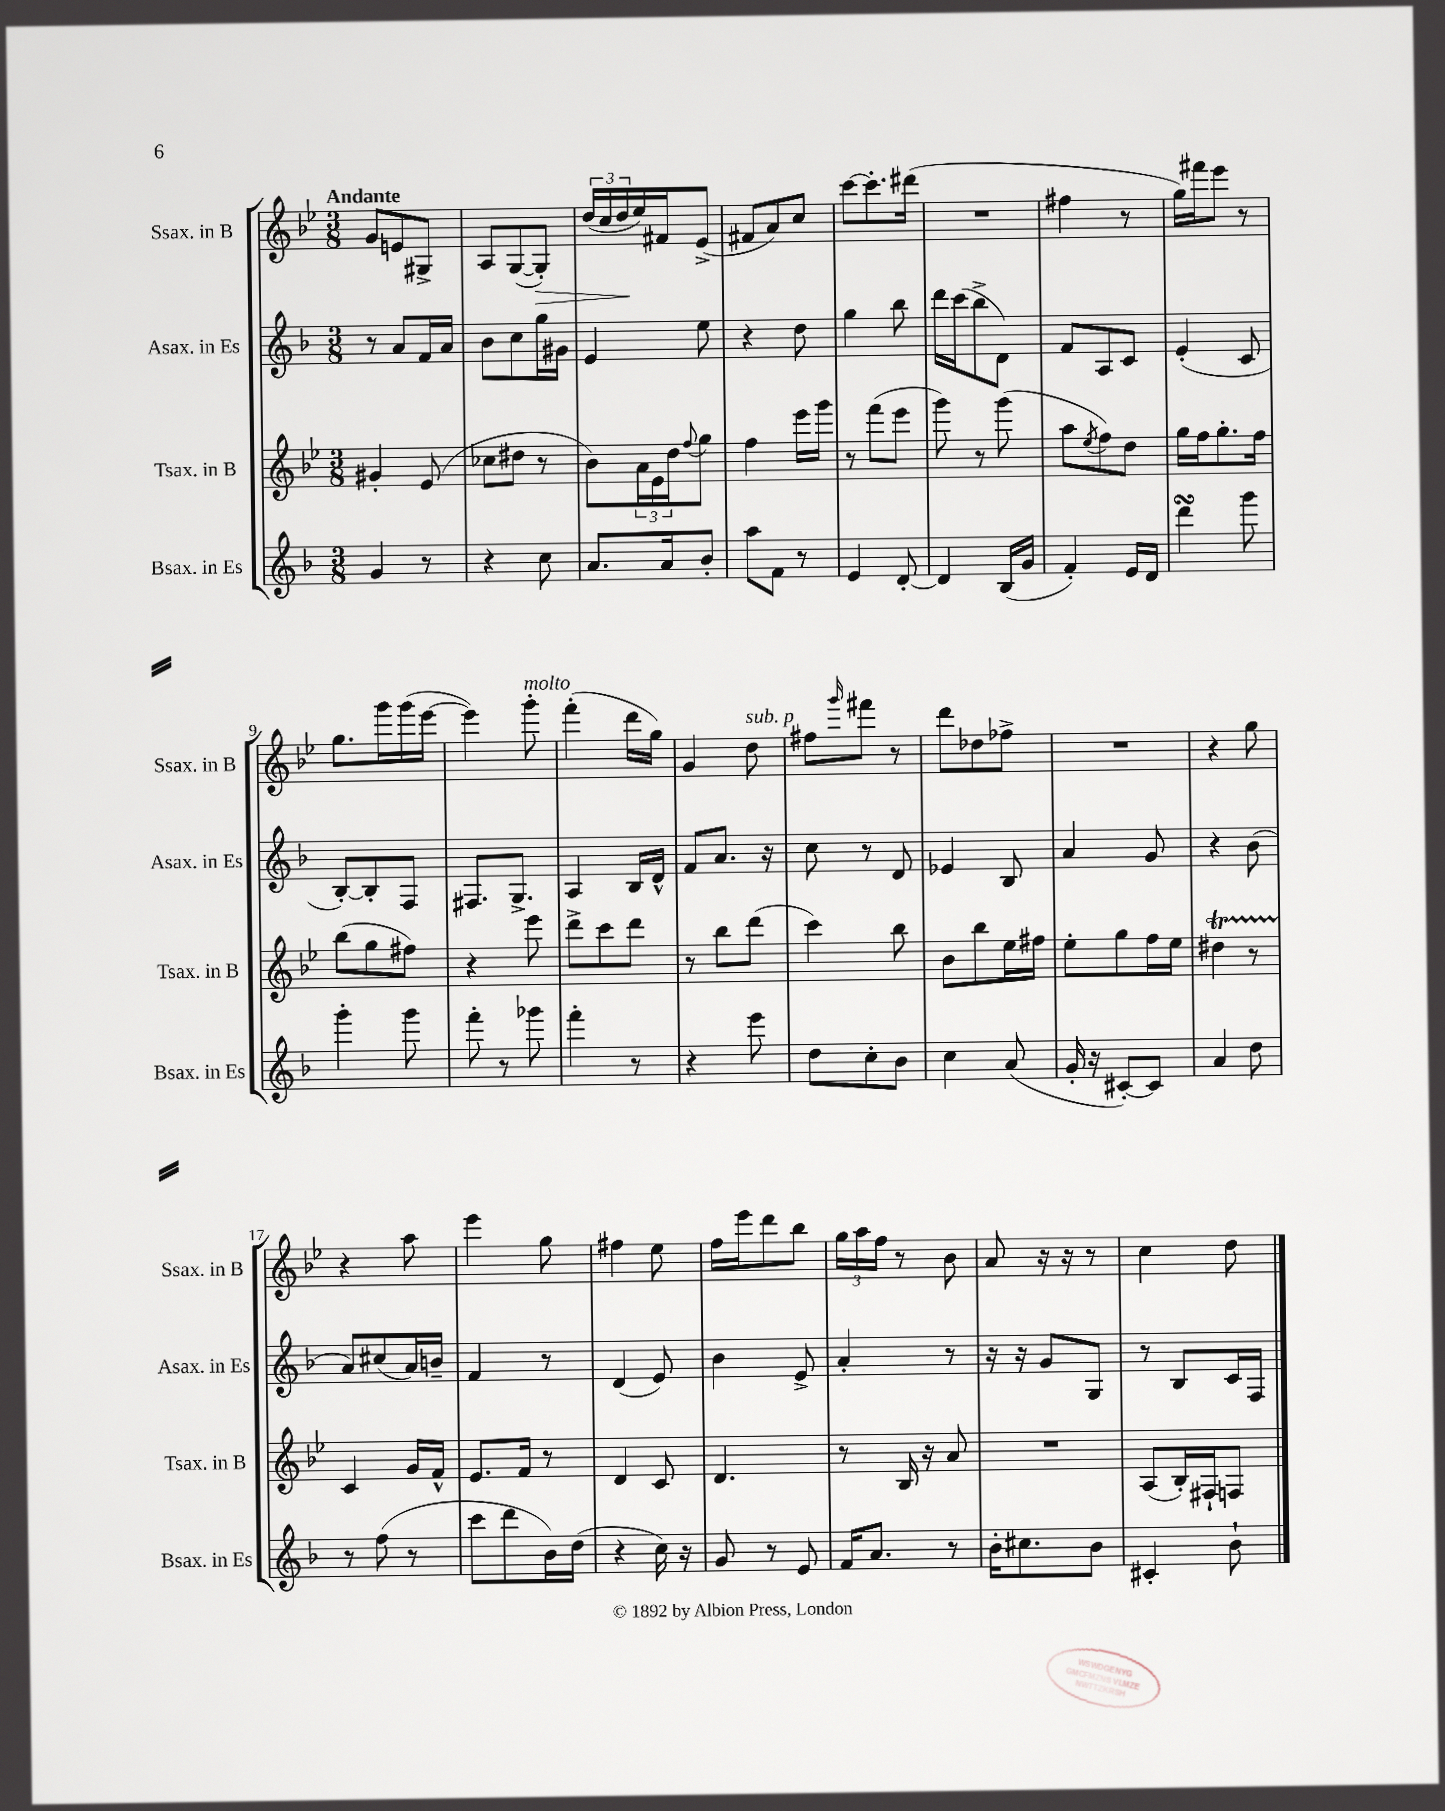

**kern	**kern	**kern	**kern
*staff4	*staff3	*staff2	*staff1
*clefG2	*clefG2	*clefG2	*clefG2
*k[b-]	*k[b-e-]	*k[b-]	*k[b-e-]
*M3/8	*M3/8	*M3/8	*M3/8
4g	4g#'	8r	8g
.	.	8a	8e
8r	(8e-	16f	8G#^
.	.	16a	.
=	=	=	=
4r	8cc-	8b-	8A
.	8dd#	8cc	([8G
8cc	8r	16gg	8G'])
.	.	16g#	.
=	=	=	=
8.a	8b-)	4e	(24dd
.	.	.	24cc
.	.	.	24dd
.	24a	.	16ee-)
.	24e-	.	.
16a	.	.	16f#
.	24dd	.	.
.	8qqff	.	.
8b-'	8gg	8ee	(8e-^
=	=	=	=
8aa	4ff	4r	8f#
8f	.	.	8a)
8r	16eee-	8dd	8cc
.	16ggg	.	.
=	=	=	=
4e	8r	4gg	[8ccc
.	(8fff	.	8.ccc']
[8d'	8eee-	8bb-	.
.	.	.	(16ddd#
=	=	=	=
4d]	8ggg)	16ddd	4.r
.	.	(16ccc	.
.	8r	8bb-^	.
(16B-	(8ggg	8d)	.
16g	.	.	.
=	=	=	=
4f')	8aa	8f	4ff#
.	8qee-	.	.
.	8ff)	8A	.
16e	8dd	8c	8r
16d	.	.	.
=	=	=	=
4ddd	16gg	(4e'	16gg)
.	16ff	.	16fff#
.	8.gg'	.	8eee-
8ggg	.	8c	8r
.	16ff	.	.
=	=	=	=
4ggg'	(8bb-	[8B-')	8.gg
.	8gg	8B-']	.
.	.	.	16ggg
8ggg	8ff#)	8F	(16ggg
.	.	.	[16eee-
=	=	=	=
8fff'	4r	8.F#	4eee-])
8r	.	.	.
.	.	8.G^	.
8ggg-	8eee-	.	8ggg'
=	=	=	=
4fff'	8ddd^	4A	(4fff'
.	8ccc	.	.
8r	8ddd	16B-	16ddd
.	.	16d^^	16gg)
=	=	=	=
4r	8r	8f	4g
.	8bb-	8.a	.
8eee	(8ddd	.	8dd
.	.	16r	.
=	=	=	=
8dd	4ccc)	8cc	8ff#
.	.	.	16qqggg
8cc'	.	8r	8fff#
8b-	8bb-	8d	8r
=	=	=	=
4cc	8b-	4e-	8ddd
.	8bb-	.	8dd-
(8a	16ee-	8B-	8ff-^
.	16ff#	.	.
=	=	=	=
16g'	8ee-'	4a	4.r
16r	.	.	.
[8c#')	8gg	.	.
8c#]	16ff	8g	.
.	16ee-	.	.
=	=	=	=
4a	4dd#	4r	4r
8dd	8r	(8b-	8gg
=	=	=	=
8r	4c	8a)	4r
(8ff	.	(8cc#	.
8r	16g	16a)	8aa
.	16f^^	16b~	.
=	=	=	=
8ccc	8.e-	4f	4eee-
8ddd	.	.	.
.	16f	.	.
16b-)	8r	8r	8gg
(16dd	.	.	.
=	=	=	=
4r	4d	(4d	4ff#
16cc)	8c	8e)	8ee-
16r	.	.	.
=	=	=	=
8g	4.d	4b-	16ff
.	.	.	16eee-
8r	.	.	8ddd
8e	.	8e^	8bb-
=	=	=	=
16f	8r	4a'	24gg
.	.	.	24aa
8.a	.	.	.
.	.	.	24ff
.	16B-	.	8r
.	16r	.	.
8r	8a	8r	8b-
=	=	=	=
16b-'	4.r	16r	8a
8.cc#	.	16r	.
.	.	8g	16r
.	.	.	16r
8b-	.	8G	8r
=	=	=	=
4c#'	(8A	8r	4cc
.	16B-')	8B-	.
.	16F#`	.	.
8b-`	8F	16c	8dd
.	.	16F	.
==	==	==	==
*-	*-	*-	*-
